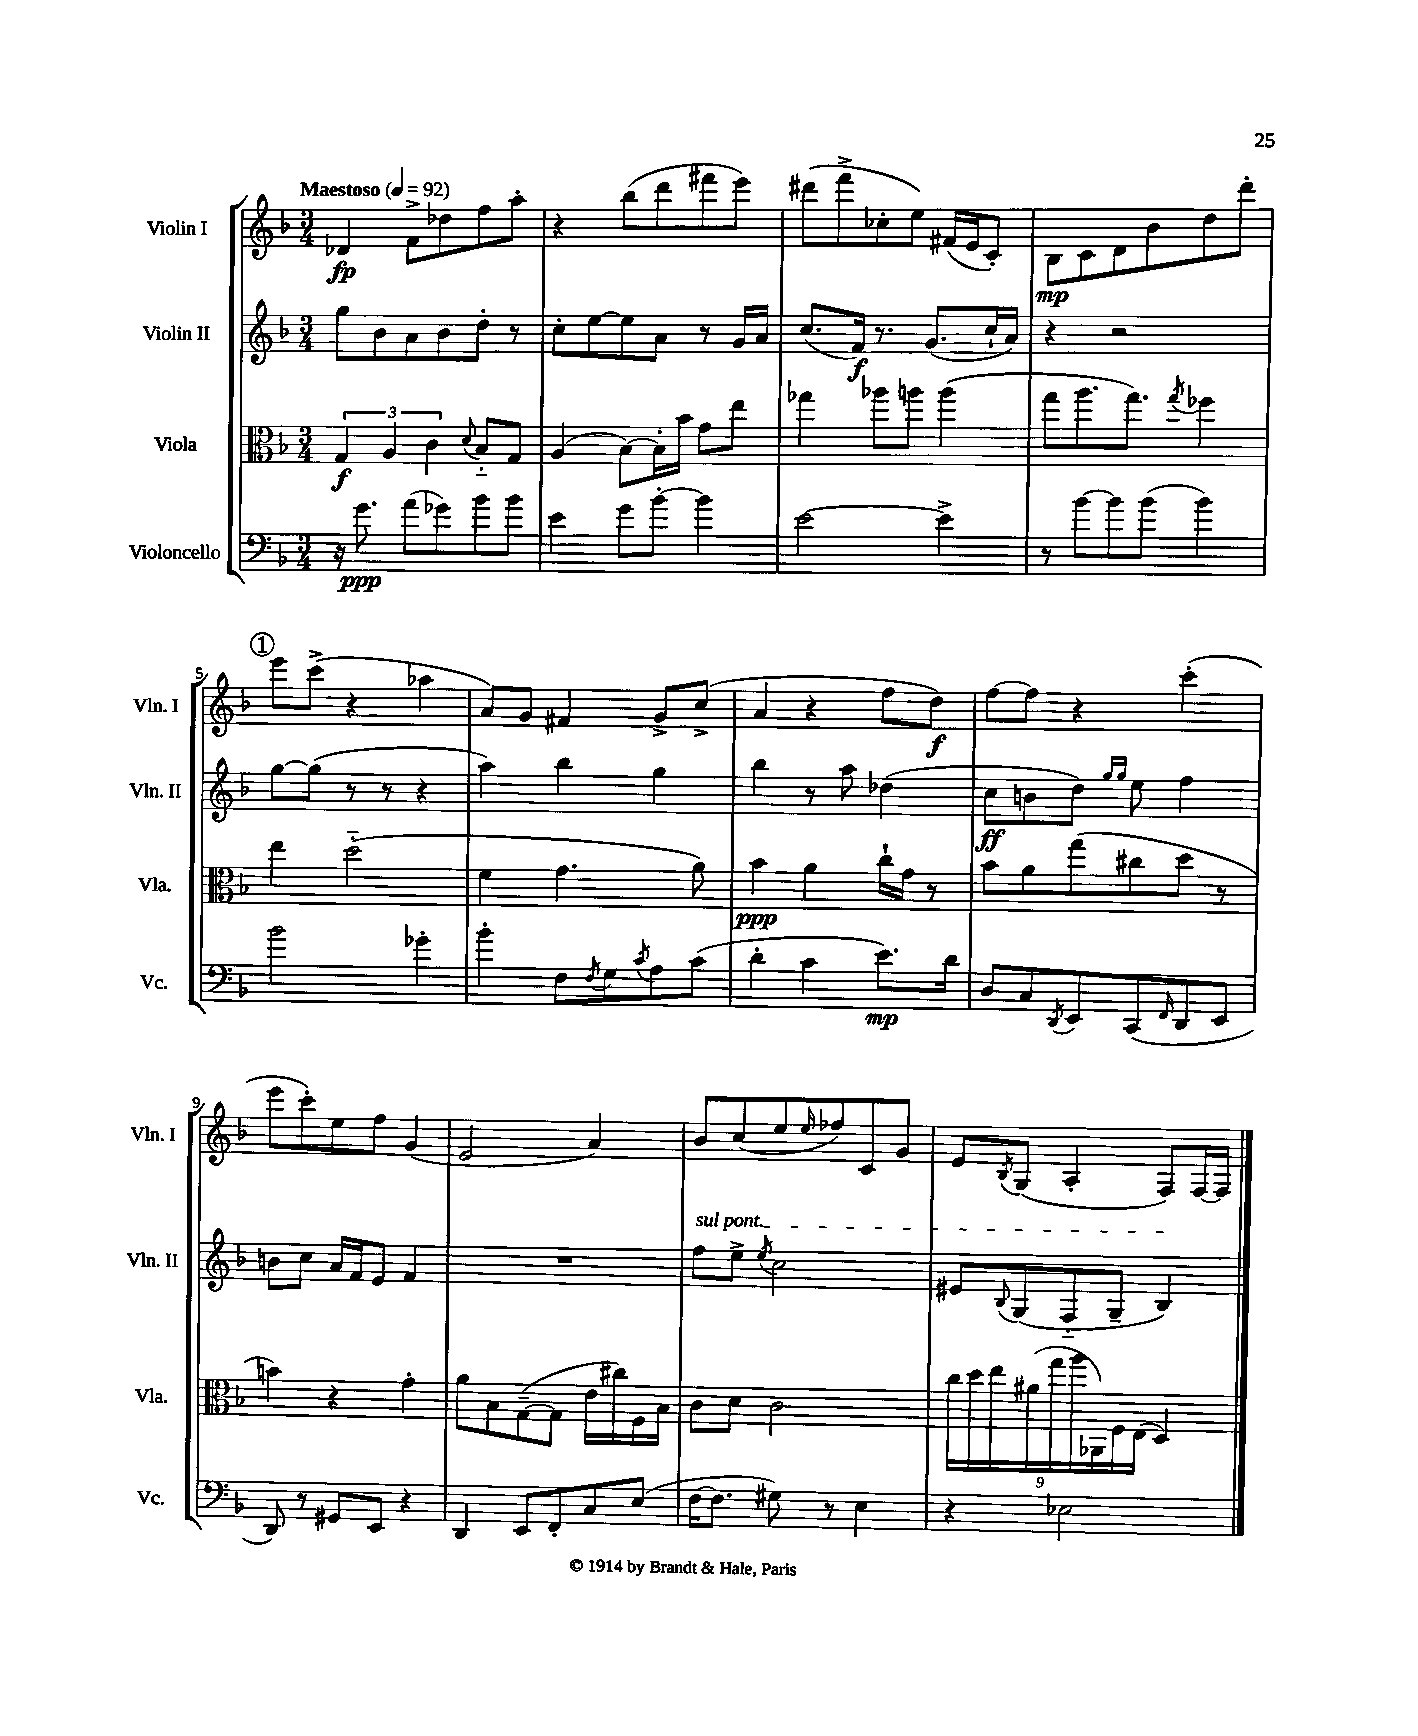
<<
\new StaffGroup <<
\new Staff = "s0" \with { instrumentName = "Violin I" shortInstrumentName = "Vln. I" } {
    \clef treble \key f \major \numericTimeSignature \time 3/4 \tempo "Maestoso" 4 = 92
    des'4\fp f'8-> des''8 f''8 a''8-. |
    r4 bes''8( d'''8 fis'''8 e'''8) |
    dis'''8( f'''8-> ces''8-. e''8) fis'16( e'16 c'8-.) |
    bes8\mp c'8 d'8 bes'8 d''8 d'''8-. |
    \mark \markup { \circle "1" } e'''8 c'''8->( r4 aes''4 |
    a'8) g'8 fis'4 g'8-> c''8->( |
    a'4 r4 f''8 d''8\f) |
    f''8~ f''8 r4 c'''4-.( |
    e'''8 c'''8-.) e''8 f''8 g'4( |
    e'2 a'4) |
    bes'8 c''8( e''8 \grace { e''16 } fes''8) c'8 g'8 |
    e'8 \acciaccatura { bes8 } g8( a4-. f8) f16~ f16 \bar "|." |
}
\new Staff = "s1" \with { instrumentName = "Violin II" shortInstrumentName = "Vln. II" } {
    \clef treble \key f \major \numericTimeSignature \time 3/4
    g''8 bes'8 a'8 bes'8 d''8-. r8 |
    c''8-. e''8~ e''8 a'8 r8 g'16 a'16 |
    c''8.( f'16\f) r8. g'8.( c''16-! a'16) |
    r4 r2 |
    \mark \markup { \circle "1" } g''8~ g''8( r8 r8 r4 |
    a''4) bes''4 g''4 |
    bes''4 r8 a''8 des''4( |
    c''8\ff b'8 d''8) \grace { g''16 g''16 } e''8 f''4 |
    b'8 c''8 a'16 f'16 e'8 f'4 |
    R2. |
    \once \override TextSpanner.bound-details.left.text = \markup { \italic "sul pont." } f''8\startTextSpan e''8-> \acciaccatura { e''8 } c''2 |
    eis'8 \appoggiatura { bes8 } g8( f8-_ g8-- bes4\stopTextSpan) \bar "|." |
}
\new Staff = "s2" \with { instrumentName = "Viola" shortInstrumentName = "Vla." } {
    \clef alto \key f \major \numericTimeSignature \time 3/4
    \tuplet 3/2 { g4\f a4 c'4 } \appoggiatura { d'8 } bes8-_ g8 |
    a4( bes8~) bes16-. bes'16 g'8 e''8 |
    ges''4 aes''8 a''8 a''4( |
    g''8 a''8. g''8.) \acciaccatura { g''8 } fes''4 |
    \mark \markup { \circle "1" } e''4 d''2-_( |
    f'4 g'4. a'8) |
    bes'4\ppp a'4 c''16-! g'16 r8 |
    bes'8 a'8 g''8( cis''8 d''8 r8 |
    b'4) r4 g'4-. |
    a'8 bes8 g8~--( g8 e'16 cis''16) f16 bes16 |
    c'8 d'8 c'2 |
    \tuplet 9/8 { c''16 d''16 e''16 ais'16( g''16 a''16 aes,16) f16 e16( } d4) \bar "|." |
}
\new Staff = "s3" \with { instrumentName = "Violoncello" shortInstrumentName = "Vc." } {
    \clef bass \key f \major \numericTimeSignature \time 3/4
    r16 g'8.\ppp a'8( ges'8) bes'8 bes'8 |
    e'4 g'8 bes'8~-. bes'4 |
    e'2~ e'4-> |
    r8 bes'8~ bes'8 bes'8( bes'4) |
    \mark \markup { \circle "1" } bes'2 ges'4-. |
    bes'4-. f8 \acciaccatura { f8 } g8 \acciaccatura { c'8 } a8 c'8( |
    d'4-. c'4 e'8.\mp) d'16 |
    d8 c8 \acciaccatura { d,8 } e,8 c,8( \grace { f,16 } d,8 e,8 |
    d,8) r8 gis,8 e,8 r4 |
    d,4 e,8 f,8-. c8 e8( |
    f16~ f8. gis8) r8 e4 |
    r4 ees2 \bar "|." |
}
>>
>>
